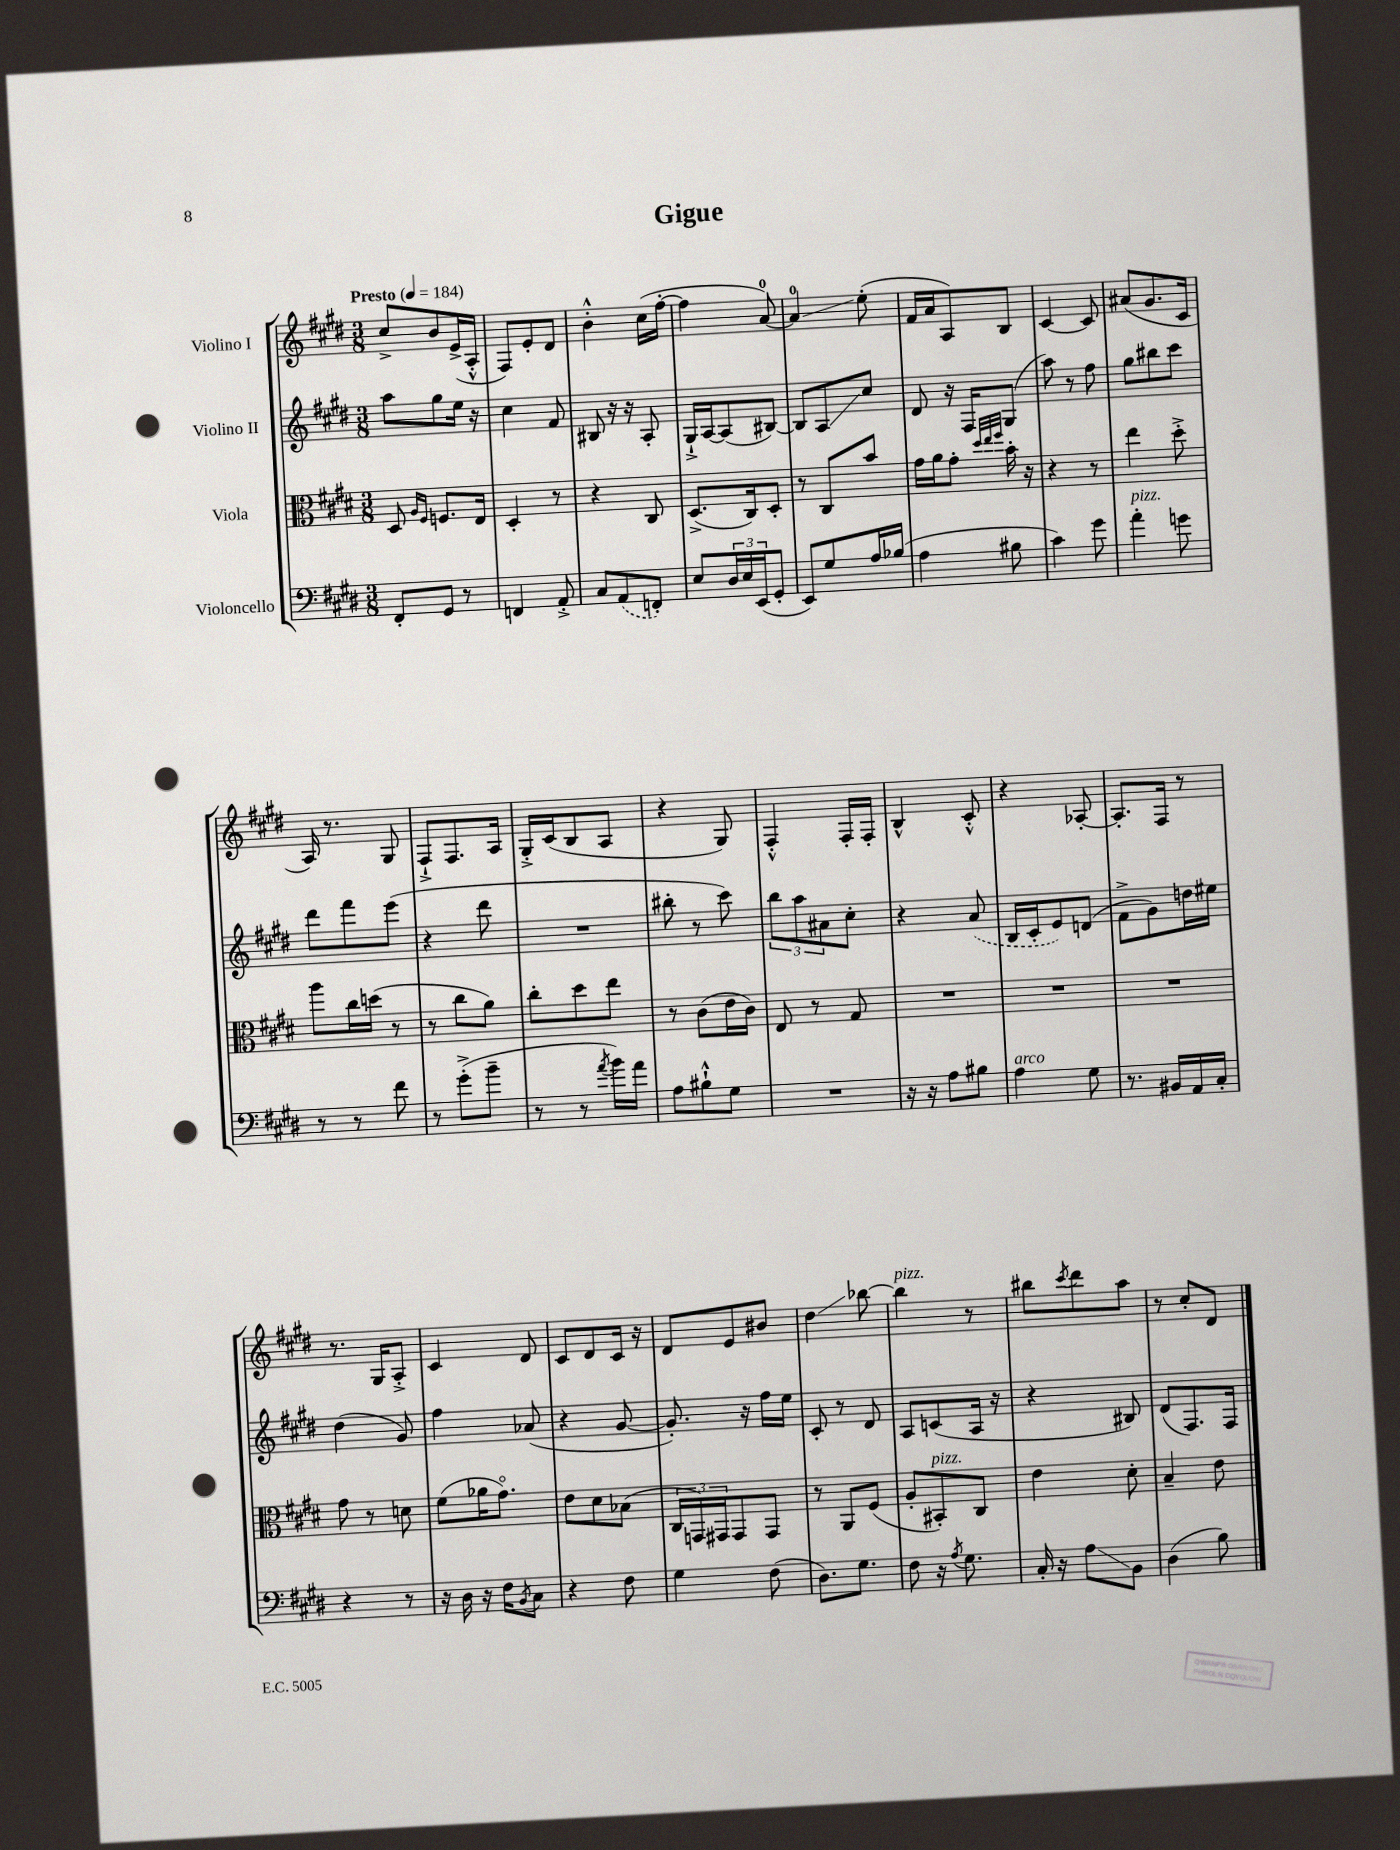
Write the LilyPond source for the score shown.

\header { title = "Gigue" }
<<
\new StaffGroup <<
\new Staff = "s0" \with { instrumentName = "Violino I" } {
    \clef treble \key e \major \numericTimeSignature \time 3/8 \tempo "Presto" 4 = 184
    cis''8-> b'8 e'16->( a16-.-^ |
    fis8) e'8-. dis'8 |
    b'4-.-^ cis''16( fis''16~-. |
    fis''4 a'8-0~) |
    a'4-0\glissando e''8-.( |
    fis'16 a'16 a8) b8 |
    cis'4~ cis'8 |
    ais'8( gis'8. cis'16 |
    a16) r8. gis8 |
    fis8-!-> fis8. a16 |
    gis16-.-> cis'16( b8 a8 |
    r4 gis8) |
    fis4-.-^ fis16-. fis16-. |
    b4-^ cis'8-.-^ |
    r4 aes8~-. |
    aes8.-. fis16 r8 |
    r8. gis16 a8-.-> |
    cis'4 dis'8 |
    cis'8 dis'8 cis'16 r16 |
    dis'8 e'8 bis'8 |
    dis''4\glissando bes''8~ |
    bes''4^\markup { \italic "pizz." } r8 |
    bis''8 \acciaccatura { cis'''8 } dis'''8 a''8 |
    r8 cis''8-. dis'8 \bar "|." |
}
\new Staff = "s1" \with { instrumentName = "Violino II" } {
    \clef treble \key e \major \numericTimeSignature \time 3/8
    a''8 gis''8 e''16 r16 |
    cis''4 fis'8 |
    bis8 r16 r16 a8-. |
    gis16-!-> a16~ a8( bis8~) |
    bis8 a8\glissando cis''8 |
    dis'8 r16 fis16 gis8( |
    a''8) r8 fis''8 |
    gis''8 bis''8 cis'''8 |
    dis'''8 fis'''8 e'''8( |
    r4 dis'''8 |
    R4. |
    bis''8-. r8 cis'''8) |
    \tuplet 3/2 { b''8 a''8 ais'8 } cis''8-. |
    r4 \once \slurDashed a'8( |
    b16 cis'16-. e'8) d'8( |
    fis'8-> gis'8) d''16 eis''16 |
    dis''4( gis'8) |
    fis''4 aes'8( |
    r4 gis'8~ |
    gis'8.-.) r16 fis''16 e''16 |
    cis'8-. r8 dis'8 |
    a8 c'8( a16 r16 |
    r4 bis8) |
    dis'8( fis8.) fis16 \bar "|." |
}
\new Staff = "s2" \with { instrumentName = "Viola" } {
    \clef alto \key e \major \numericTimeSignature \time 3/8
    dis8 \grace { a16 fis16 } f8. e16 |
    dis4-. r8 |
    r4 cis8 |
    dis8.->( cis16) dis8-. |
    r8 cis8 b'8 |
    gis'16 a'16 gis'8-. \grace { dis''32 e''32 fis''32 } b'16-. r16 |
    r4 r8 |
    e''4 dis''8-.-> |
    a''8 cis''16 d''16( r8 |
    r8 cis''8 a'8) |
    cis''8-. dis''8 e''8 |
    r8 cis'8( e'16 cis'16) |
    e8 r8 gis8 |
    R4. |
    R4. |
    R4. |
    gis'8 r8 d'8 |
    fis'8( aes'16 gis'8.\flageolet) |
    e'8 dis'8 bes8( |
    \tuplet 3/2 { cis16 g,16) gis,16 } gis,8 gis,8 |
    r8 a,8 fis8( |
    a8-. bis,8-.^\markup { \italic "pizz." }) cis8 |
    e'4 dis'8-. |
    b4-- e'8 \bar "|." |
}
\new Staff = "s3" \with { instrumentName = "Violoncello" } {
    \clef bass \key e \major \numericTimeSignature \time 3/8
    fis,8-. gis,8 r8 |
    f,4 a,8-.-> |
    cis8 \once \slurDashed a,8( f,8-.) |
    e8 \tuplet 3/2 { dis16 e16 e,16( } gis,8-. |
    e,8) gis8 a16 bes16( |
    a4 bis8 |
    cis'4) gis'8 |
    a'4-.^\markup { \italic "pizz." } g'8 |
    r8 r8 fis'8 |
    r8 gis'8-.->( b'8-- |
    r8 r8 \acciaccatura { a'8 } b'16) a'16 |
    a8 bis8-!-^ gis8 |
    R4. |
    r16 r16 a8 bis8 |
    a4^\markup { \italic "arco" } gis8 |
    r8. bis,16 a,16 cis16-. |
    r4 r8 |
    r16 dis16 r16 fis16 \acciaccatura { b,8 } cis8 |
    r4 fis8 |
    gis4 fis8( |
    dis8.) gis8. |
    fis8 r16 \acciaccatura { a8 } gis8. |
    cis16-. r16 a8\glissando b,8 |
    dis4( b8) \bar "|." |
}
>>
>>
\layout { \context { \Score \remove "Bar_number_engraver" } }
